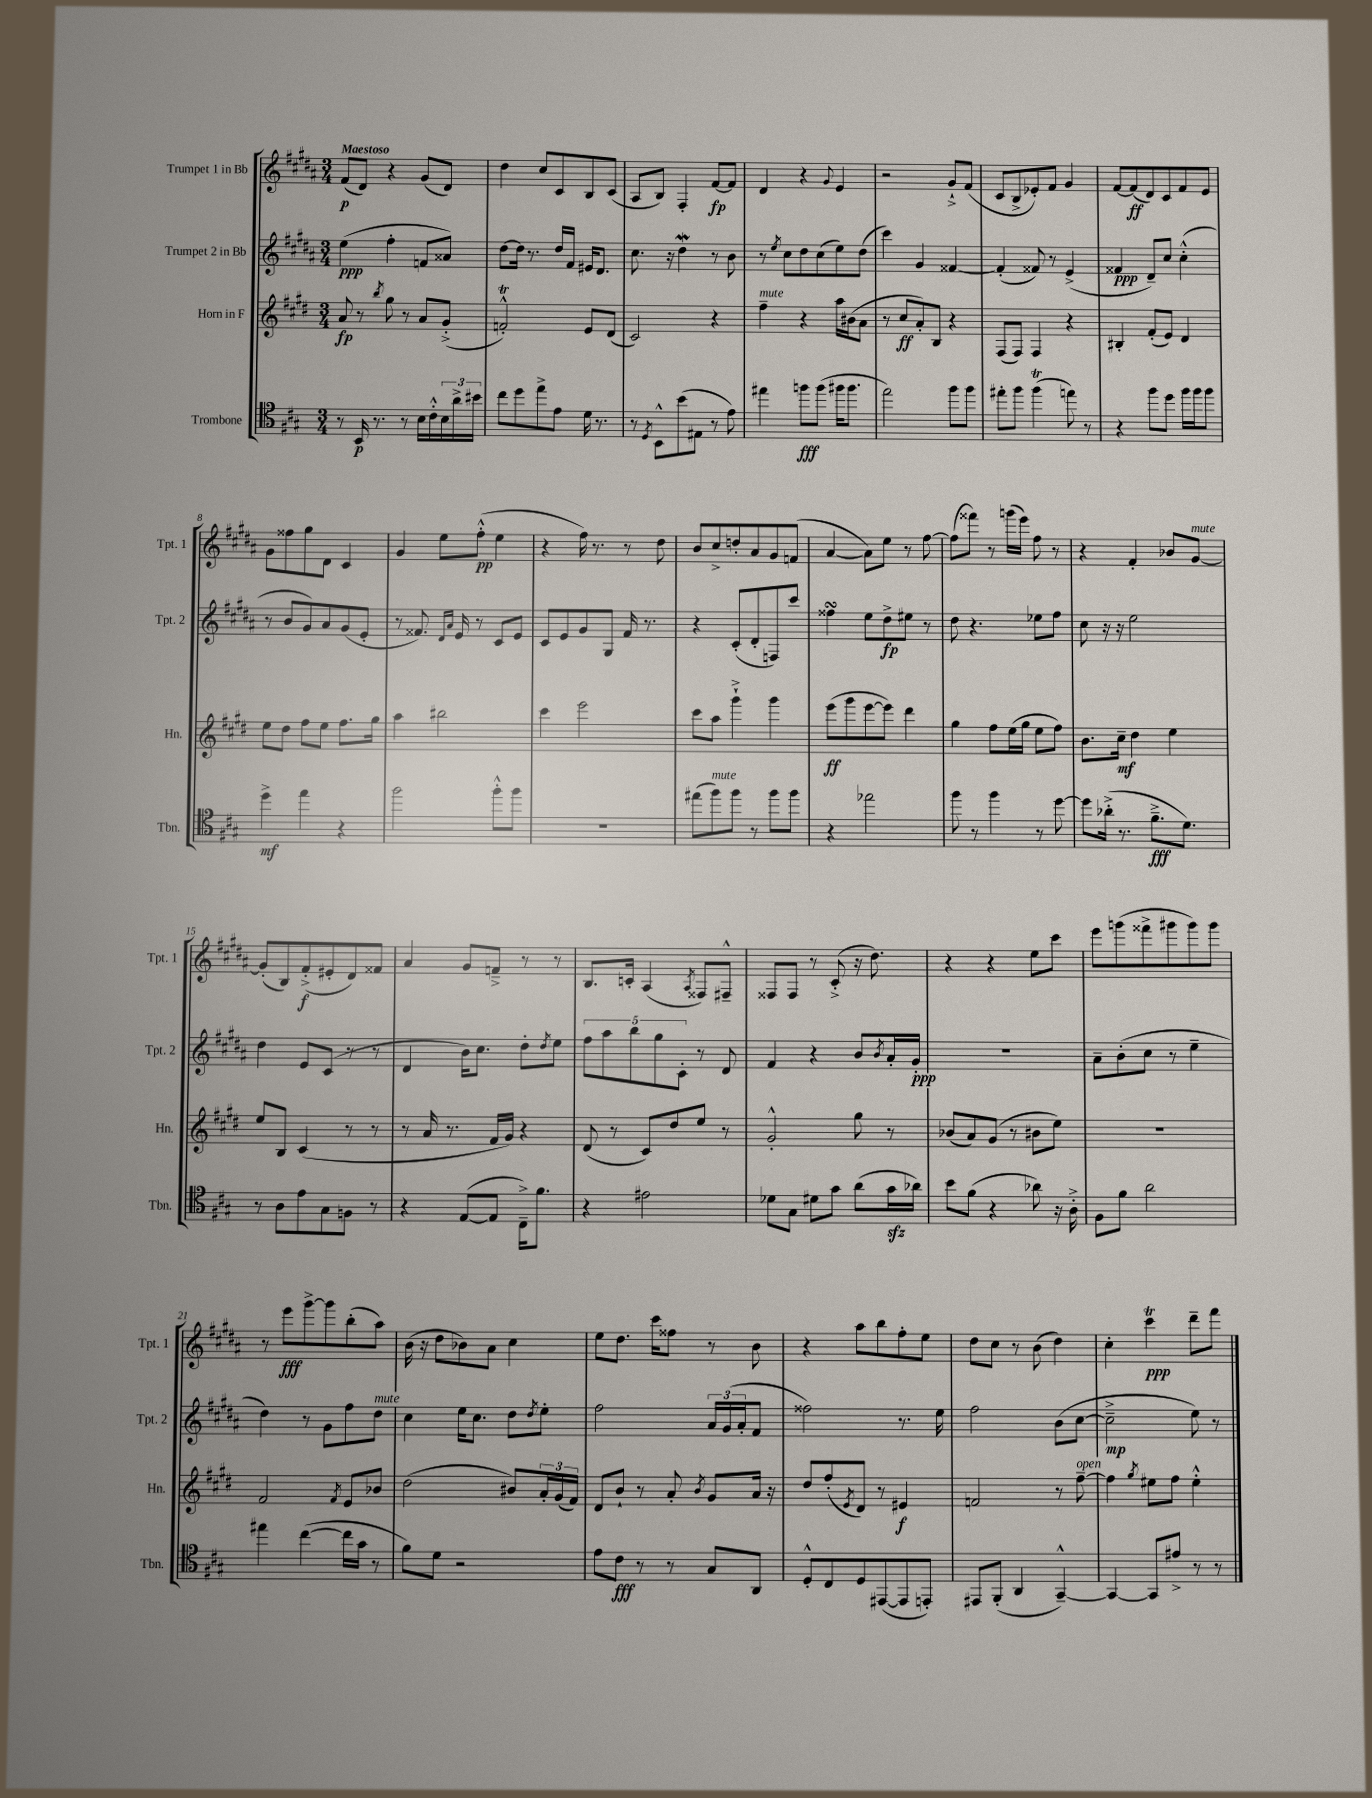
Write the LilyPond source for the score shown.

<<
\new StaffGroup <<
\new Staff = "s0" \with { instrumentName = "Trumpet 1 in Bb" shortInstrumentName = "Tpt. 1" } {
    \clef treble \key b \major \numericTimeSignature \time 3/4 \tempo "Maestoso"
    fis'8\p( dis'8) r4 gis'8( dis'8) |
    dis''4 cis''8 cis'8 b8 cis'8( |
    ais8 b8) fis4-. fis'8~\fp fis'8 |
    dis'4 r4 \appoggiatura { gis'8 } e'4 |
    r2 gis'8-!-> fis'8( |
    cis'8 b8-> ees'8-.) fis'8 gis'4 |
    fis'8~ fis'8\ff( dis'8) cis'8 fis'8 e'8 |
    gis'8 fisis''8 gis''8 dis'8 cis'4 |
    gis'4 e''8 fis''8-.-^\pp( e''4 |
    r4 fis''16) r8. r8 dis''8 |
    b'8 cis''8-> d''8-. ais'8 gis'8 f'8( |
    ais'4~ ais'8) e''8 r8 fis''8~ |
    fis''8( fisis'''8) r8 g'''16( e'''16) fis''8 r8 |
    r4 fis'4-. bes'8 gis'8~^\markup { \italic "mute" } |
    gis'8-.( b8) fis'8-.->\f( eis'8-. dis'8) fisis'8 |
    ais'4 gis'8 f'8---> r8 r8 |
    b8. c'16-. ais4( \acciaccatura { ais8 } fisis8) fis8---^ |
    fisis8 fisis8 r8 cis'8-.->( r16 dis''8.) |
    r4 r4 e''8 cis'''8 |
    e'''8 g'''8( fisis'''8-> gis'''8 gis'''8) gis'''8 |
    r8 e'''8\fff gis'''8~-> gis'''8 b''8-.( ais''8) |
    b'16( r16 dis''8 bes'8) ais'8 cis''4 |
    e''8 dis''8. cis'''16 fisis''8 r8 b'8 |
    r4 ais''8 b''8 fis''8-. e''8 |
    dis''8 cis''8 r8 b'8( dis''4) |
    cis''4-. cis'''4\trill\ppp dis'''8-- fis'''8 \bar "|." |
}
\new Staff = "s1" \with { instrumentName = "Trumpet 2 in Bb" shortInstrumentName = "Tpt. 2" } {
    \clef treble \key b \major \numericTimeSignature \time 3/4
    e''4\ppp( fis''4-. f'8 aisis'8) |
    dis''8~ dis''16 r8. dis''16 fis'16 eis'16 dis'8. |
    cis''8. r16 dis''4\mordent r8 b'8 |
    r8 \acciaccatura { e''8 } cis''8 dis''8 cis''8( e''8) dis''8( |
    cis'''4) gis'4 fisis'4~ |
    fisis'4-.( fisis'8) r8 e'4->( |
    fisis'4\ppp dis'8--) cis''8 cis''4-.-^( |
    r8 b'8 gis'8) ais'8 gis'8( e'8-. |
    r8 fisis'8.) \grace { dis'16 ais'16 } e'16 r8 cis'8 e'8 |
    cis'8 e'8 gis'8 gis8 fis'16 r8. |
    r4 cis'8-.( dis'8-. f8) cis'''8 |
    fisis''4\turn e''8 dis''8->\fp eis''8 r8 |
    dis''8 r4. ees''8 fis''8 |
    cis''8 r16 r16 e''2 |
    dis''4 e'8 cis'8( r8 r8 |
    dis'4 b'16) cis''8. dis''8-. \acciaccatura { dis''8 } e''8 |
    \tuplet 5/4 { fis''8 ais''8 b''8 gis''8 cis'8-. } r8 dis'8 |
    fis'4 r4 b'8 \acciaccatura { b'8 } ais'16-. gis'16-.\ppp |
    R2. |
    ais'8-- b'8-.( cis''8 r8 e''4-- |
    dis''4) r8 gis'8 fis''8 dis''8^\markup { \italic "mute" } |
    cis''4 e''16 cis''8. dis''8 \acciaccatura { dis''8 } e''8-. |
    fis''2 \tuplet 3/2 { ais'16 gis'16( ais'16-. } fis'8 |
    fisis''2) r8. e''16 |
    fis''2 b'8( cis''8~ |
    cis''2--->\mp e''8) r8 \bar "|." |
}
\new Staff = "s2" \with { instrumentName = "Horn in F" shortInstrumentName = "Hn." } {
    \clef treble \key e \major \numericTimeSignature \time 3/4
    a'8\fp r8 \acciaccatura { b''8 } gis''8 r8 a'8 gis'8-.->( |
    f'2-.-^\trill) e'8 dis'8( |
    cis'2) r4 |
    fis''4--^\markup { \italic "mute" } r4 a''16 bis'16( a'8 |
    r8 cis''8\ff a'8-.) b8 r4 |
    fis8( fis8) fis4 r4 |
    bis4-. fis'8-.( e'8) dis'4 |
    e''8 dis''8 fis''8 e''8 fis''8. gis''16 |
    a''4 bis''2 |
    cis'''4 e'''2 |
    cis'''8 a''8 gis'''4-!-> gis'''4 |
    e'''8\ff( gis'''8 e'''8~ e'''8) dis'''4 |
    gis''4 fis''8 e''16( gis''16 e''8 fis''8) |
    b'8. cis''16--\mf dis''4 e''4 |
    e''8 b8 cis'4( r8 r8 |
    r8 a'16 r8. fis'16 gis'16) r4 |
    dis'8( r8 cis'8) dis''8 e''8 r8 |
    gis'2-.-^ gis''8 r8 |
    bes'8( a'8) gis'8( r8 bis'8 e''8) |
    R2. |
    fis'2 \acciaccatura { fis'8 } e'8 bes'8 |
    dis''2( bis'8) \tuplet 3/2 { a'16-. gis'16( fis'16) } |
    dis'8 b'8-! r8 a'8-. \acciaccatura { b'8 } gis'8 a'16 r16 |
    dis''8 fis''8-.( \acciaccatura { e'8 } dis'8) r8 eis'4\f |
    f'2 r8 fis''8~--^\markup { \italic "open" } |
    fis''4 \acciaccatura { gis''8 } eis''8 fis''8 eis''4-.-^ \bar "|." |
}
\new Staff = "s3" \with { instrumentName = "Trombone" shortInstrumentName = "Tbn." } {
    \clef tenor \key a \major \numericTimeSignature \time 3/4
    r8 b,16\p r8. r8 b16 cis'16-.-^ \tuplet 3/2 { b16 a'16-> bis'16 } |
    cis''8 d''8 e''8-> e'8 d'16 r8. |
    r8 \acciaccatura { d8 } b,8-^ b'8( eis8 r8 e'8) |
    eis''4 f''8\fff f''8( fis''16 fis''8. |
    e''2) fis''8 fis''8 |
    eis''8-. fis''8 fis''4\trill( e''8) r8 |
    r4 fis''8 d''8 fis''16 fis''16 fis''8 |
    d''4->\mf e''4 r4 |
    fis''2 fis''8-.-^ fis''8 |
    R2. |
    eis''8( fis''8^\markup { \italic "mute" }) fis''8 r8 fis''8 fis''8 |
    r4 ees''2 |
    fis''8 r8 fis''4 r8 d''8~ |
    d''8 aes'16-.->( r8. fis'8.--->\fff d'8.) |
    r8 a8 e'8 gis8 f8 r8 |
    r4 e8~( e8 cis16--->) fis'8. |
    r4 eis'2 |
    des'8 gis8 dis'8 gis'8 a'8( gis'16\sfz aes'16) |
    b'8 fis'8( r4 aes'8) r16 a16-.-> |
    fis8 fis'8 a'2 |
    eis''4 cis''4~( cis''16 gis'16 r8 |
    fis'8) d'8 r2 |
    e'8 cis'8\fff r8 r8 gis8 a,8 |
    d8-.-^ cis8 d8 eis,8~( eis,8 e,8-.) |
    eis,8 fis,8-.( a,4 gis,4~---^) |
    gis,4~ gis,8 eis'8-> r8 r8 \bar "|." |
}
>>
>>
